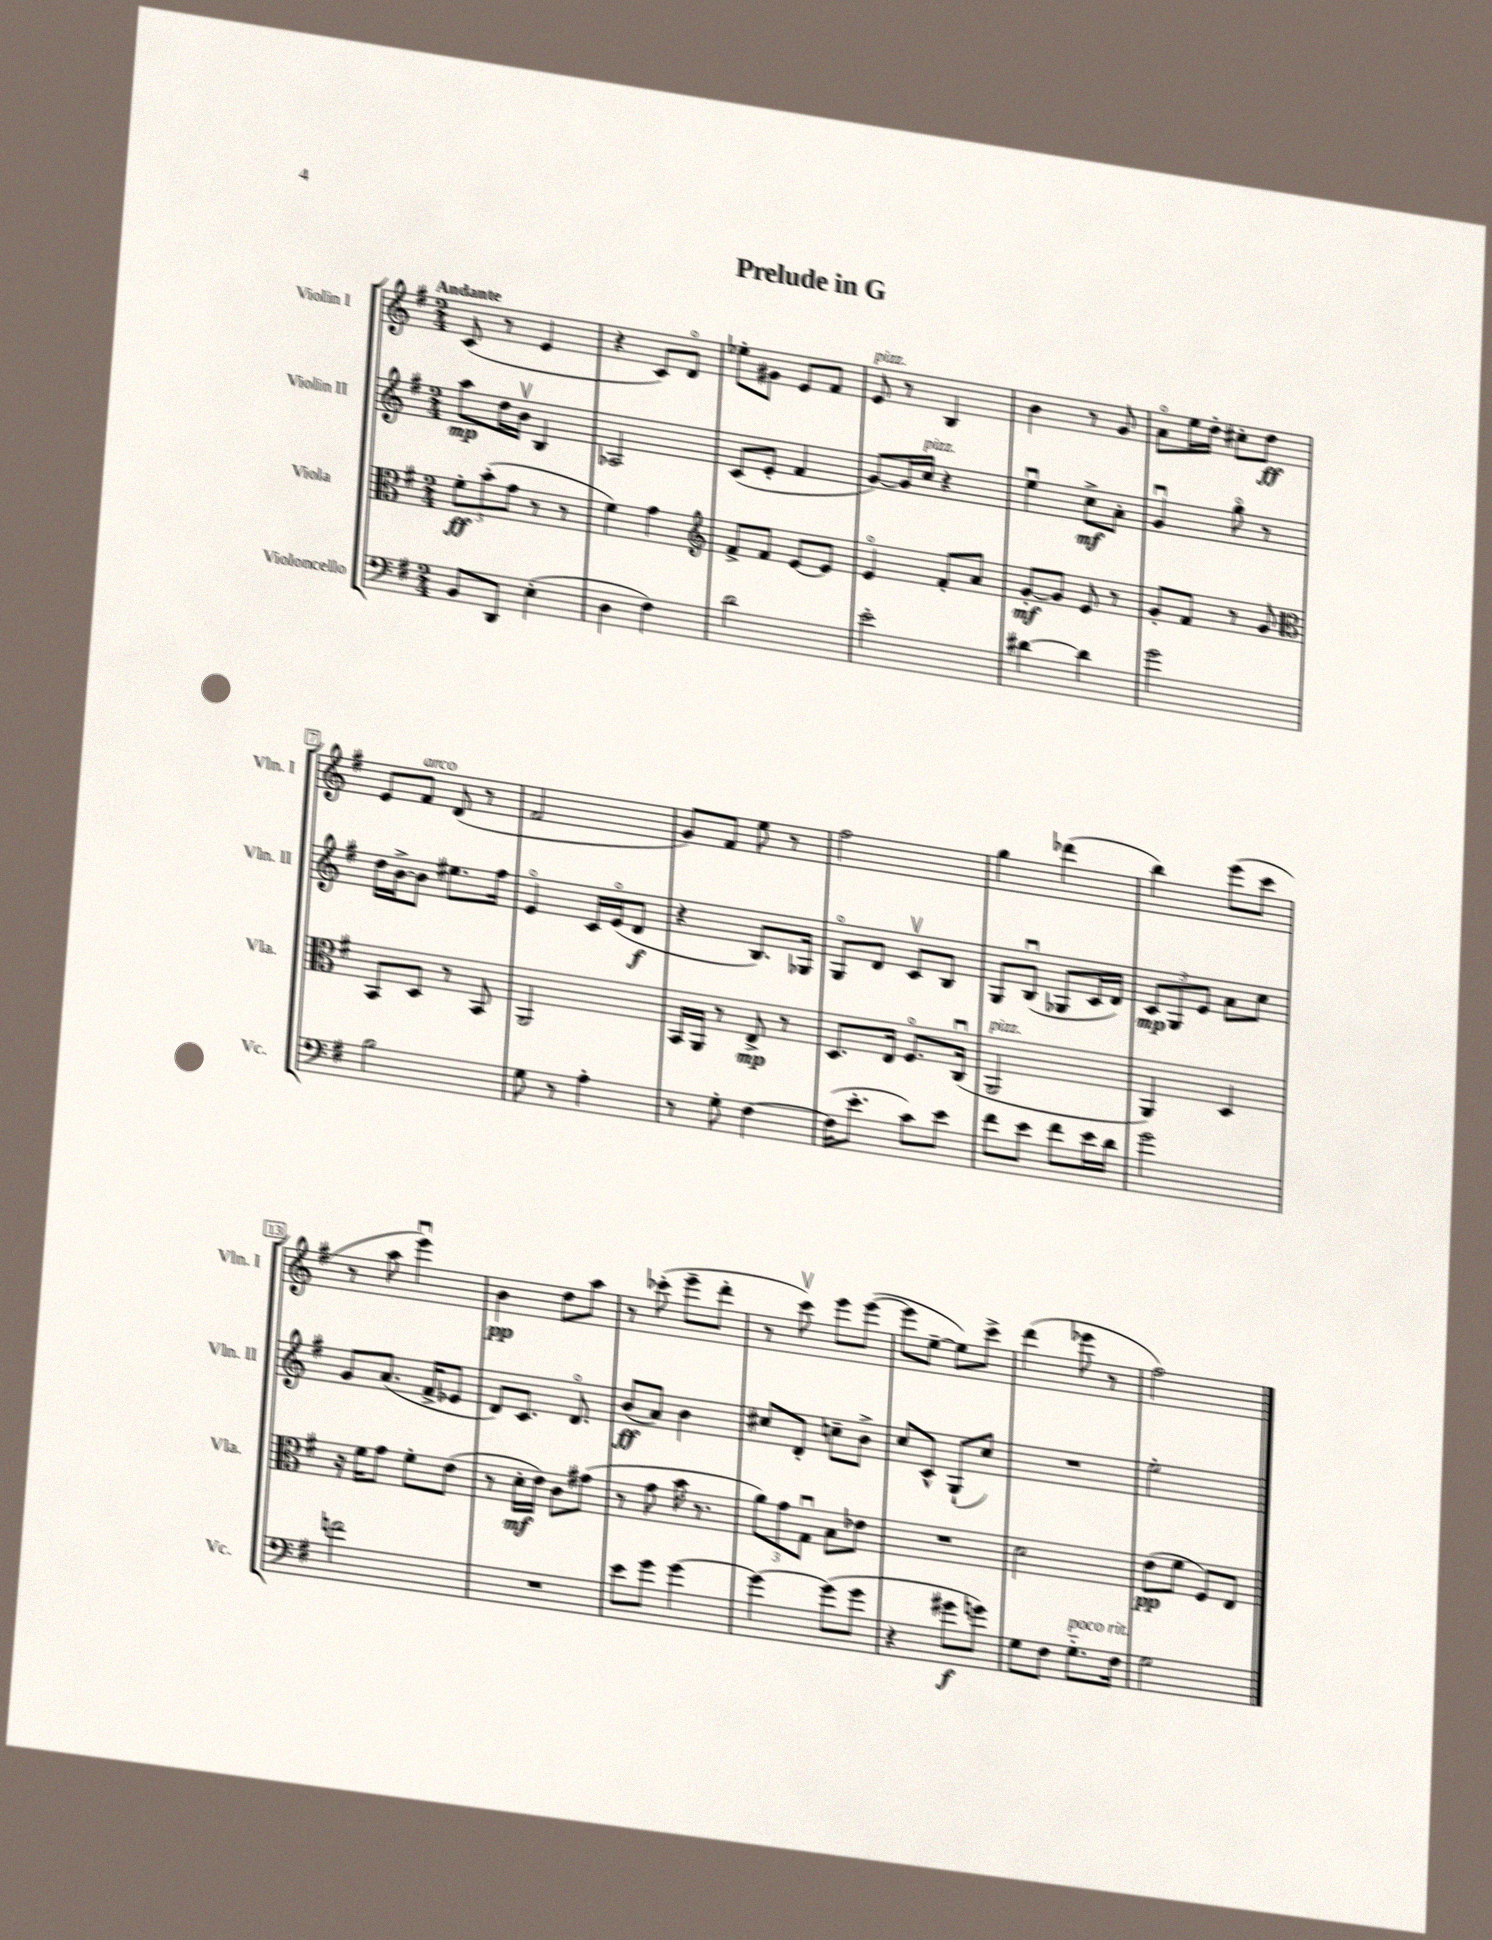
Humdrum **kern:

**kern	**dynam	**kern	**dynam	**kern	**dynam	**kern	**dynam
*part4	*part4	*part3	*part3	*part2	*part2	*part1	*part1
*staff4	*staff4	*staff3	*staff3	*staff2	*staff2	*staff1	*staff1
*I"Violoncello	*	*I"Viola	*	*I"Violin II	*	*I"Violin I	*
*I'Vc.	*	*I'Vla.	*	*I'Vln. II	*	*I'Vln. I	*
*clefF4	*	*clefC3	*	*clefG2	*	*clefG2	*
*k[f#]	*	*k[f#]	*	*k[f#]	*	*k[f#]	*
*M2/4	*	*M2/4	*	*M2/4	*	*M2/4	*
=1	=1	=1	=1	=1	=1	=1	=1
!	!	!	!	!	!	!LO:TX:a:B:t=Andante	!
8BB/L	.	12f#'\L	ff	8aa\L	mp	(8c/	.
.	.	(12b'\	.	.	.	.	.
8DD/J	.	.	.	16dd\L	.	8r	.
.	.	12g\J	.	.	.	.	.
.	.	.	.	16bv\JJ	.	.	.
(4E'\	.	8r	.	4B/	.	4e/	.
.	.	8r	.	.	.	.	.
=2	=2	=2	=2	=2	=2	=2	=2
4D\	.	4f#\)	.	2A-X/	.	4r	.
4F#\)	.	4g\	.	.	.	8c/L)	.
.	.	.	.	.	.	8d/J	.
=3	=3	=3	=3	=3	=3	=3	=3
*	*	*clefG2	*	*	*	*	*
2d\	.	8f#^/L	.	(8c/L	.	8ee-X'\L	.
.	.	8f#/J	.	8e'/J	.	8g#X\J	.
.	.	[8e/L	.	4f#/	.	8e/L	.
.	.	8e/J]	.	.	.	8f#/J	.
=4	=4	=4	=4	=4	=4	=4	=4
!	!	!	!	!	!	!LO:TX:a:i:t=pizz.	!
2e'\	.	4e/	.	[8g/L)	.	8e/	.
.	.	.	.	16g/L]	.	8r	.
!	!	!	!	!LO:TX:a:i:t=pizz.	!	!	!
.	.	.	.	16cc/JJ	.	.	.
.	.	8f#'/L	.	4r	.	4B/	.
.	.	8a/J	.	.	.	.	.
=5	=5	=5	=5	=5	=5	=5	=5
[4d#X\	.	[8g'/L	mf	4eeu\	.	4b\	.
.	.	8g/J]	.	.	.	.	.
4d#\]	.	8e/	.	8cc^\L	mf	8r	.
.	.	8r	.	8a'\J	.	8g/	.
=6	=6	=6	=6	=6	=6	=6	=6
2g\	.	8g'/L	.	4gu/	.	8a\L	.
.	.	8f#/J	.	.	.	16ee\L	.
.	.	.	.	.	.	16dd'\JJ	.
.	.	8r	.	8gg\	.	8cc#X'\L	.
.	.	8g/	.	8r	.	8dd\J	ff
!!LO:LB:g=z
=7	=7	=7	=7	=7	=7	=7	=7
*	*	*clefC3	*	*	*	*	*
2B\	.	8BB/L	.	16dd\LL	.	8e/L	.
.	.	.	.	[16b^\J	.	.	.
!	!	!	!	!	!	!LO:TX:a:i:t=arco	!
.	.	8D/J	.	8b\J]	.	8f#/J	.
.	.	8r	.	8.ee#X\L	.	(8d/	.
.	.	8BB/	.	.	.	8r	.
.	.	.	.	16ff#\Jk	.	.	.
=8	=8	=8	=8	=8	=8	=8	=8
8G\	.	2AA/	.	4e/	.	2f#/	.
8r	.	.	.	.	.	.	.
4A'\	.	.	.	16c/LL	.	.	.
.	.	.	.	(16e/J	.	.	.
.	.	.	.	8d/J	f	.	.
=9	=9	=9	=9	=9	=9	=9	=9
8r	.	16BB/LL	.	4r	.	8g/L)	.
.	.	16AA/JJ	.	.	.	.	.
8G'\	.	8r	.	.	.	8f#/J	.
[4F#\	.	8E^/	mp	8.B/L)	.	8ee\	.
.	.	8r	.	.	.	8r	.
.	.	.	.	16G-X/Jk	.	.	.
=10	=10	=10	=10	=10	=10	=10	=10
(16F#\KL]	.	8.D/L	.	8G/L	.	2ff#\	.
8.e'\J	.	.	.	.	.	.	.
.	.	.	.	8d/J	.	.	.
.	.	16E/Jk	.	.	.	.	.
8c\L)	.	8.F#/L	.	8cv/L	.	.	.
8e\J	.	.	.	8B/J	.	.	.
.	.	(16Cu/Jk	.	.	.	.	.
=11	=11	=11	=11	=11	=11	=11	=11
!	!	!LO:TX:a:i:t=pizz.	!	!	!	!	!
8f#\L	.	2AA/	.	8G/L	.	4gg\	.
8e\J	.	.	.	(8Bu/J	.	.	.
8f#\L	.	.	.	8G-X/L	.	(4ddd-X\	.
16e\L	.	.	.	16c/L	.	.	.
16d\JJ	.	.	.	16d/JJ)	.	.	.
=12	=12	=12	=12	=12	=12	=12	=12
2g\	.	4AA/)	.	12c/L	mp	4bb\)	.
.	.	.	.	12G/	.	.	.
.	.	.	.	12e/J	.	.	.
.	.	4D/	.	8a\L	.	(8eee\L	.
.	.	.	.	8cc\J	.	8ccc\J	.
!!LO:LB:g=z
=13	=13	=13	=13	=13	=13	=13	=13
2fn\	.	16r	.	8g/L	.	8r	.
.	.	16f#\KL	.	.	.	.	.
.	.	8g\J	.	(8.a/J	.	8aa\	.
.	.	8f#'\L	.	.	.	4eeeu\)	.
.	.	.	.	16f#^/KL	.	.	.
.	.	(8e\J	.	8e-X/J	.	.	.
=14	=14	=14	=14	=14	=14	=14	=14
2r	.	8r	.	8d/L)	.	4b\	pp
.	.	16d'\LL	mf	8.c/J	.	.	.
.	.	16e\JJ)	.	.	.	.	.
.	.	8c\L	.	.	.	8dd\L	.
.	.	.	.	8.d/	.	.	.
.	.	(8g#X\J	.	.	.	8aa\J	.
=15	=15	=15	=15	=15	=15	=15	=15
8e\L	.	8r	.	(8b/L	ff	8r	.
8g\J	.	8g\	.	8a/J)	.	(8ccc-X'\	.
[4g\	.	16b\	.	4b\	.	8eee~\L	.
.	.	8.r	.	.	.	.	.
.	.	.	.	.	.	8ddd'\J	.
=16	=16	=16	=16	=16	=16	=16	=16
4g\_	.	12a\L)	.	8cc#X/L	.	8r	.
.	.	12g\	.	.	.	.	.
.	.	.	.	8d'/J	.	8cccv\)	.
.	.	12Gu\J	.	.	.	.	.
(8g\L]	.	8B\L	.	8ccn~\L	.	8eee\L	.
8g\J	.	8e-X\J	.	8b^\J	.	([8eee\J	.
=17	=17	=17	=17	=17	=17	=17	=17
4r	.	2r	.	8cc/L	.	8eee\L]	.
.	.	.	.	8c^^/J	.	[8ee~\J	.
8g#X\L	f	.	.	(8G`/L	.	8ee\L])	.
8gn\J)	.	.	.	8cc/J)	.	8ccc^\J	.
=18	=18	=18	=18	=18	=18	=18	=18
8G\L	.	2d\	.	2r	.	(4ddd\	.
8F#\J	.	.	.	.	.	.	.
!LO:TX:a:i:t=poco rit.	!	!	!	!	!	!	!
8.G\L	.	.	.	.	.	8eee-X\	.
.	.	.	.	.	.	8r	.
16F#\Jk	.	.	.	.	.	.	.
=19	=19	=19	=19	=19	=19	=19	=19
2G\	.	(8e\L	pp	2ee'\	.	2ff#\)	.
.	.	8f#\J	.	.	.	.	.
.	.	8F#/L)	.	.	.	.	.
.	.	8E/J	.	.	.	.	.
==	==	==	==	==	==	==	==
*-	*-	*-	*-	*-	*-	*-	*-
